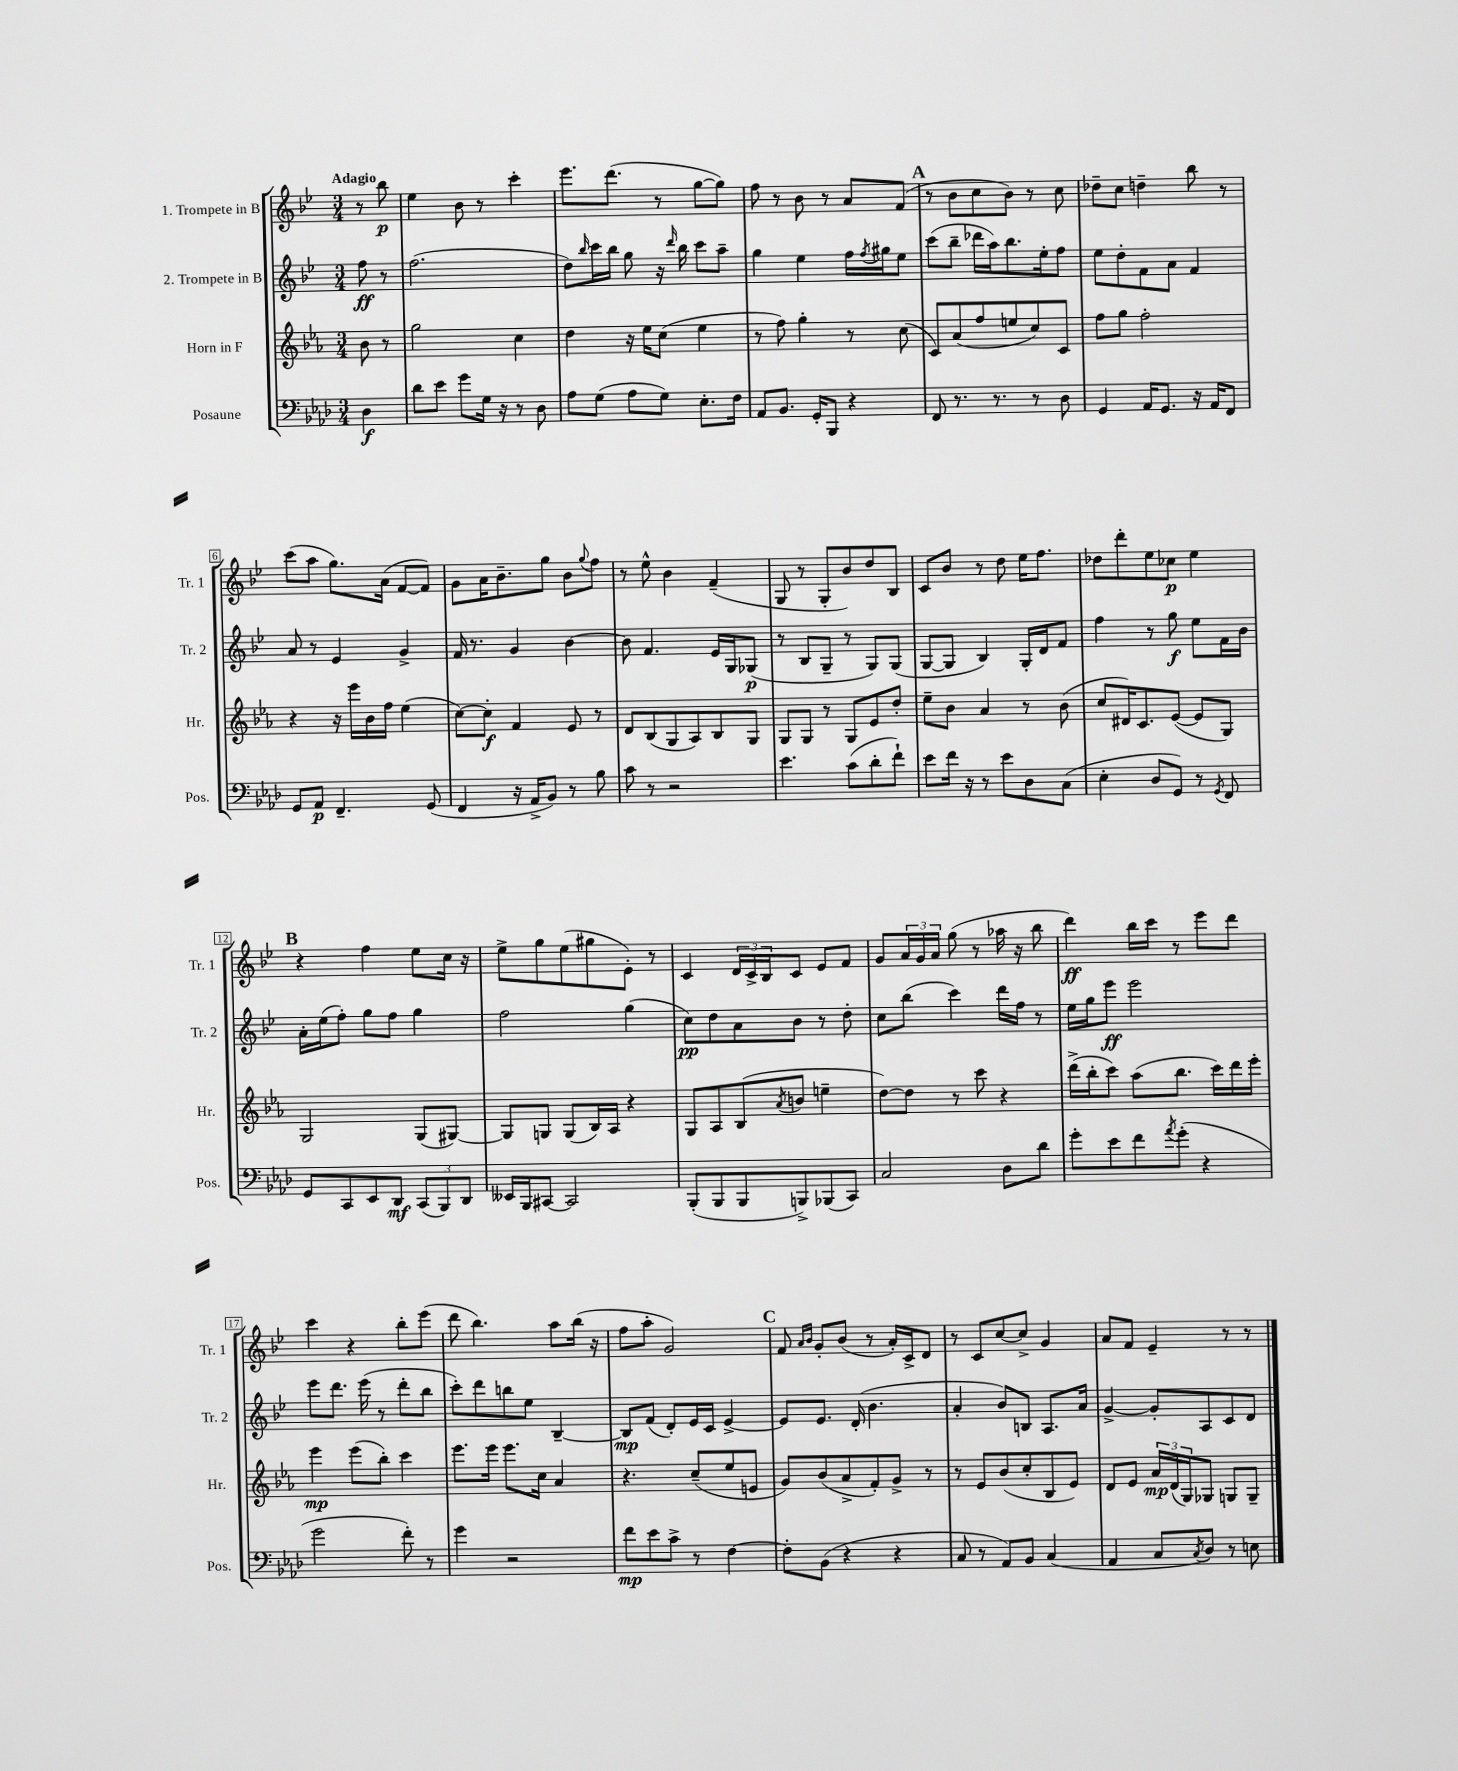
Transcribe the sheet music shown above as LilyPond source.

<<
\new StaffGroup <<
\new Staff = "s0" \with { instrumentName = "1. Trompete in B" shortInstrumentName = "Tr. 1" } {
    \clef treble \key bes \major \numericTimeSignature \time 3/4 \partial 4 \tempo "Adagio"
    r8 bes''8\p |
    ees''4 bes'8 r8 c'''4-. |
    ees'''8. d'''8.( r8 g''8~ g''8) |
    f''8 r8 bes'8 r8 a'8 f'8( |
    \mark \markup { \bold "A" } r8 bes'8 c''8 bes'8) r8 c''8 |
    des''8-- c''8 d''4-- bes''8 r8 |
    c'''8( a''8 g''8.) a'16( f'8~ f'8) |
    g'8 a'16 bes'8.-- g''8 bes'8 \appoggiatura { g''8 } f''8 |
    r8 ees''8-^ bes'4 f'4--( |
    g8 r8 g8-. bes'8) d''8 bes8 |
    c'8 bes'8 r8 d''8 ees''16 f''8. |
    des''8 d'''8-. ees''8 ces''8\p ees''4 |
    \mark \markup { \bold "B" } r4 f''4 ees''8 c''16 r16 |
    ees''8-> g''8 ees''8( gis''8 ees'8-.) r8 |
    c'4 \tuplet 3/2 { d'16 c'16-> bes16 } c'8 ees'8 f'8 |
    g'8 \tuplet 3/2 { a'16 g'16 a'16 } g''8( r8 aes''16 r16 bes''8 |
    d'''4\ff) bes''16 c'''16 r8 ees'''8 d'''8 |
    c'''4 r4 bes''8-. ees'''8( |
    d'''8 bes''4.) a''8 bes''16( r16 |
    f''8 a''8-. g'2) |
    \mark \markup { \bold "C" } f'8 \grace { a'16 bes'16 } g'8-. bes'8( r8 a'16-.) c'16-> d'8 |
    r8 c'8 c''8~ c''8-> g'4 |
    a'8 f'8 ees'4-- r8 r8 \bar "|." |
}
\new Staff = "s1" \with { instrumentName = "2. Trompete in B" shortInstrumentName = "Tr. 2" } {
    \clef treble \key bes \major \numericTimeSignature \time 3/4 \partial 4
    f''8\ff r8 |
    f''2.( |
    d''8) \grace { bes''16 } c'''16 bes''16 g''8 r16 \grace { d'''16 } bes''16 c'''8 a''8-- |
    g''4 ees''4 f''16 \acciaccatura { f''8 } gis''16 ees''8 |
    \mark \markup { \bold "A" } c'''8( bes''8-- des'''16 a''16) bes''8. ees''16-. f''8 |
    ees''8 d''8-. f'8 a'8 f'4 |
    a'8 r8 ees'4 g'4-> |
    f'16 r8. g'4 bes'4~ |
    bes'8 f'4. ees'16 g16 ges8\p( |
    r8 bes8 g8-- r8 g8) g8( |
    g8~ g8 bes4) g16-. d'16 f'8 |
    f''4 r8 g''8\f ees''8 f'16 bes'16 |
    \mark \markup { \bold "B" } a'16-. ees''16( f''8-.) g''8 f''8 g''4 |
    f''2 g''4( |
    c''8\pp) d''8 a'8 bes'8 r8 d''8-. |
    c''8 bes''8( c'''4) d'''16 f''16 r8 |
    ees''16 g''16 ees'''8\ff ees'''2 |
    ees'''8 d'''8. ees'''16( r8 d'''8-. bes''8 |
    c'''8-.) d'''8 b''8 ees''8 bes4~-- |
    bes8\mp f'8( d'8-.) ees'16 c'16 ees'4~-> |
    \mark \markup { \bold "C" } ees'8 ees'8. d'16-.( bes'4. |
    a'4-. bes'8) b8 a8. a'16 |
    g'4~-> g'8-. a8 c'8 d'8 \bar "|." |
}
\new Staff = "s2" \with { instrumentName = "Horn in F" shortInstrumentName = "Hr." } {
    \clef treble \key ees \major \numericTimeSignature \time 3/4 \partial 4
    bes'8 r8 |
    g''2 c''4 |
    d''4 r16 ees''16 c''8( ees''4 |
    r8 f''8) g''4-. r8 c''8( |
    \mark \markup { \bold "A" } c'8) aes'8( f''8 e''8 c''8) c'8 |
    f''8 g''8 f''2-. |
    r4 r16 ees'''16 bes'16 f''16 ees''4( |
    c''8~) c''8-.\f f'4 ees'8 r8 |
    d'8 bes8( g8 aes8) bes8 g8 |
    g8 g8 r8 g8 ees'8 d''8-. |
    ees''8-- bes'8 aes'4 r8 bes'8( |
    c''8 dis'16) c'8. ees'8~( ees'8 g8) |
    \mark \markup { \bold "B" } g2 g8( gis8~) |
    gis8 g8 g8( bes16) aes16 r4 |
    g8 aes8 bes8( \acciaccatura { aes'8 } b'8 e''4-- |
    d''8~) d''8 r8 c'''8 r4 |
    d'''16->( bes''16-. c'''8) aes''8( bes''8. c'''16) d'''16 ees'''16-. |
    ees'''4\mp ees'''8( bes''8-.) c'''4 |
    ees'''8. ees'''16 ees'''8. c''16 aes'4 |
    r4. c''8--( ees''8 e'8 |
    \mark \markup { \bold "C" } g'8) bes'8( aes'8-> f'8-.) g'8-> r8 |
    r8 ees'8 bes'8( c''8-. bes8 ees'8) |
    d'8 ees'8 \tuplet 3/2 { aes'16\mp d'16( g16) } ges8 g8 g8-- \bar "|." |
}
\new Staff = "s3" \with { instrumentName = "Posaune" shortInstrumentName = "Pos." } {
    \clef bass \key aes \major \numericTimeSignature \time 3/4 \partial 4
    des4\f |
    des'8 ees'8 g'8 g16 r16 r8 des8 |
    aes8 g8( aes8 g8) ees8.-. f16 |
    aes,8 bes,8. g,16-. bes,,8 r4 |
    \mark \markup { \bold "A" } f,8 r8. r8. r8 des8 |
    g,4 aes,16 g,8. r16 aes,16 f,8 |
    g,8 aes,8\p f,4.-- g,8( |
    f,4 r16 aes,16-> bes,8) r8 bes8 |
    c'8 r8 r2 |
    ees'4. c'8( des'8-. f'8-!) |
    ees'8 f'16 r16 r8 ees'8 des8 c8( |
    ees4-. des8 g,8) r8 \acciaccatura { g,8 } f,8 |
    \mark \markup { \bold "B" } g,8 c,8 ees,8 des,8\mf \tuplet 3/2 { c,8( bes,,8) des,8 } |
    eeses,16 bes,,16 cis,8~ cis,2 |
    bes,,8-.( bes,,8 bes,,8 b,,8->) bes,,8( c,8) |
    c2 des8 des'8 |
    g'8-. ees'8 f'8 \acciaccatura { aes'8 } g'8-.( r4 |
    g'2 f'8-.) r8 |
    g'4 r2 |
    f'8\mp ees'8 c'8-> r8 f4~ |
    \mark \markup { \bold "C" } f8-. bes,8( r4 r4 |
    c8 r8 aes,8) bes,8 c4( |
    aes,4 c8 \acciaccatura { c8 } des8) r8 e8 \bar "|." |
}
>>
>>
\layout { \context { \Score \override BarNumber.stencil = #(make-stencil-boxer 0.1 0.3 ly:text-interface::print) } }
